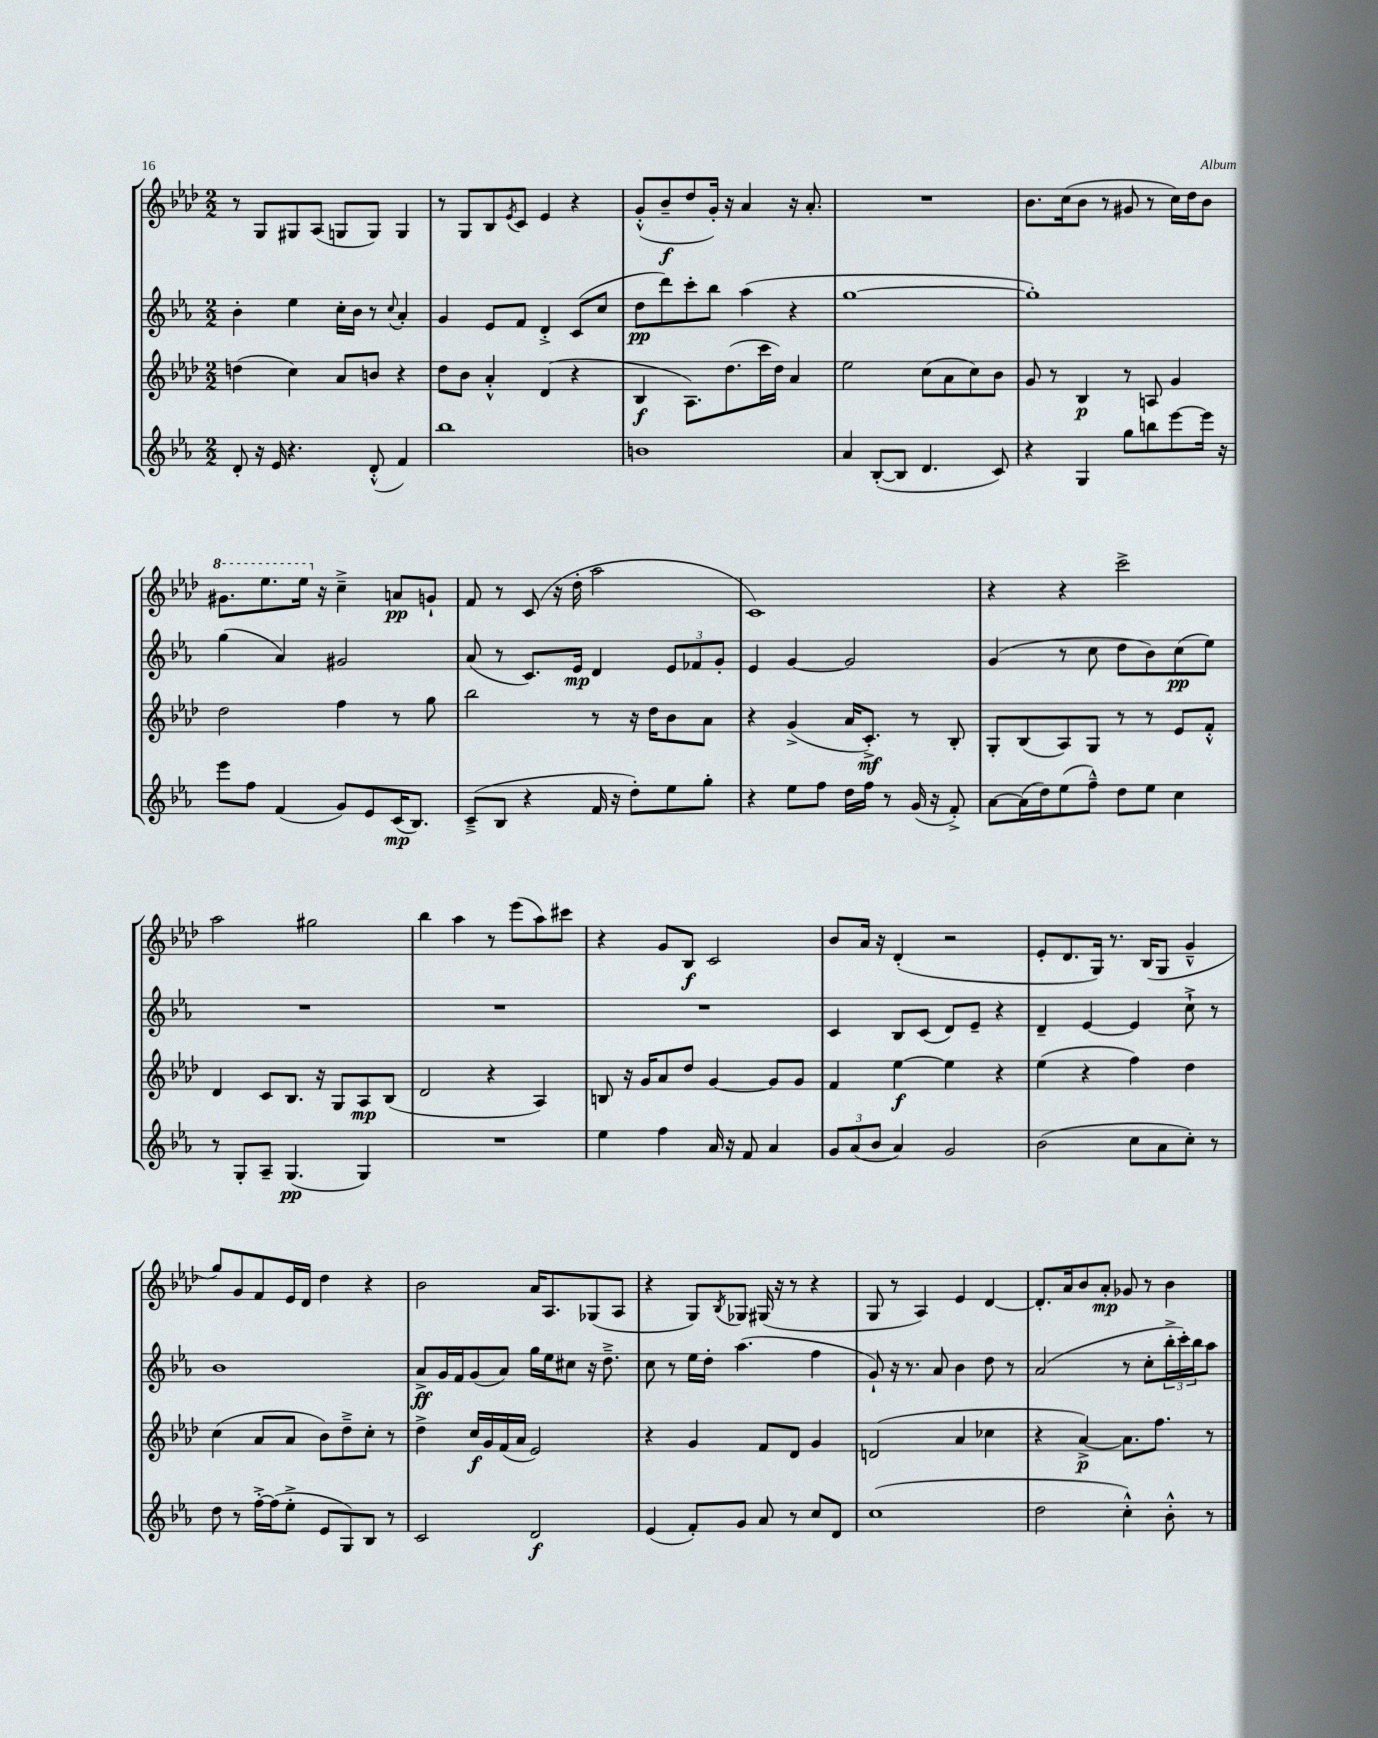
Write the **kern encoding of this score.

**kern	**kern	**kern	**kern
*staff4	*staff3	*staff2	*staff1
*clefG2	*clefG2	*clefG2	*clefG2
*k[b-e-a-]	*k[b-e-a-d-]	*k[b-e-a-]	*k[b-e-a-d-]
*M2/2	*M2/2	*M2/2	*M2/2
8d'/	(4dd\	4b-'\	8r
16r	.	.	8G/L
16e-/	.	.	.
4.r	4cc\)	4ee-\	8G#/
.	.	.	(8A-/J
.	8a-/L	16cc'\LL	8G/L
.	.	16b-\JJ	.
(8d'^^/	8b/J	8r	8G/J)
.	.	8qqcc/	.
4f/)	4r	4a-'/	4G/
=	=	=	=
1bb-	8dd-\L	4g/	8r
.	8b-\J	.	8G/L
.	4a-'^^/	8e-/L	8B-/
.	.	.	8qe-/
.	.	8f/J	8c/J
.	(4d-/	4d'^/	4e-/
.	4r	(8c/L	4r
.	.	8cc/J	.
=	=	=	=
1b	4B-/	8dd\L	(8g'^^/L
.	.	8ddd\)	8b-~/
.	8.A-\L)	8ccc'\	8dd-/
.	.	8bb-\J	16g'/Jk)
.	(8.dd-\	.	16r
.	.	(4aa-\	4a-/
.	16ccc\L	.	.
.	16dd-\JJ)	.	.
.	4a-/	4r	16r
.	.	.	8.a-'/
=	=	=	=
4a-/	2ee-\	[1gg	1r
([8B-'/L	.	.	.
8B-/]J	.	.	.
4.d/	(8cc\L	.	.
.	8a-\	.	.
.	8cc\)	.	.
8c/)	8b-\J	.	.
=	=	=	=
4r	8g/	1gg'])	8.b-\L
.	8r	.	.
.	.	.	(16cc\k
4G/	4B-/	.	8b-\J
.	.	.	8r
8gg\L	8r	.	8g#/
8bb\	8A/	.	8r
[8eee-\	4g/	.	16cc\LL)
.	.	.	16dd-\J
16eee-\]Jk	.	.	8b-\J
16r	.	.	.
=	=	=	=
8eee-\L	2dd-\	(4gg\	8.gg#\L
8ff\J	.	.	.
.	.	.	8.eee-\
(4f/	.	4a-/)	.
.	.	.	16eee-\Jk
.	.	.	16r
8g/L)	4ff\	2g#/	4cc~^\
8e-/	.	.	.
(16c/K	8r	.	8a/L
8.B-/J)	.	.	.
.	8gg\	.	8g`/J
=	=	=	=
(8c~^/L	2bb-\	(8a-/	8f/
8B-/J	.	8r	8r
4r	.	8.c/L)	(8c/
.	.	.	16r
.	.	16e-/Jk	16dd-'\
16f/	8r	4d/	2aa-\
16r	.	.	.
8dd'\L)	16r	.	.
.	16dd-\LK	.	.
8ee-\	8b-\	12e-/L	.
.	.	12f-/	.
8gg'\J	8a-\J	.	.
.	.	12g'/J	.
=	=	=	=
4r	4r	4e-/	1c)
8ee-\L	(4g^/	[4g/	.
8ff\J	.	.	.
16dd\LL	16a-/LK	2g/]	.
16ff\JJ	8.c'^/J)	.	.
8r	.	.	.
(16g/	8r	.	.
16r	.	.	.
8f'^/)	8B-'/	.	.
=	=	=	=
[8a-\L	8G'/L	(4g/	4r
(16a-\]L	(8B-/	.	.
16dd\J)	.	.	.
(8ee-\	8A-/)	8r	4r
8ff~^^\J)	8G/J	8cc\	.
8dd\L	8r	8dd\L	2ccc^\
8ee-\J	8r	8b-\)	.
4cc\	8e-/L	(8cc\	.
.	8f'^^/J	8ee-\J)	.
=	=	=	=
8r	4d-/	1r	2aa-\
8G'/L	.	.	.
8A-~/J	8c/L	.	.
(4.G/	8.B-/J	.	.
.	.	.	2gg#\
.	16r	.	.
.	8G/L	.	.
4G/)	8A-/	.	.
.	(8B-/J	.	.
=	=	=	=
1r	2d-/	1r	4bb-\
.	.	.	4aa-\
.	4r	.	8r
.	.	.	(8eee-\L
.	4A-/)	.	8aa-\)
.	.	.	8ccc#\J
=	=	=	=
4ee-\	8B/	1r	4r
.	16r	.	.
.	16g/LK	.	.
4ff\	8a-/	.	8g/L
.	8dd-/J	.	8B-/J
16a-/	[4g/	.	2c/
16r	.	.	.
8f/	.	.	.
4a-/	8g/]L	.	.
.	8g/J	.	.
=	=	=	=
12g/L	4f/	4c/	8b-/L
(12a-/	.	.	.
.	.	.	16a-/Jk
12b-/J	.	.	.
.	.	.	16r
4a-/)	[4ee-\	8B-/L	(4d-'/
.	.	(8c/J	.
2g/	4ee-\]	8d/L)	2r
.	.	8e-~/J	.
.	4r	4r	.
=	=	=	=
(2b-\	(4ee-\	4d~/	8e-'/L
.	.	.	8.d-/
.	4r	[4e-/	.
.	.	.	16G/Jk)
.	.	.	8.r
8cc\L	4ff\)	4e-/]	.
.	.	.	(16B-/LK
8a-\	.	.	8G/J
8cc'\J)	4dd-\	8cc`^\	4g~^^/
8r	.	8r	.
=	=	=	=
8dd\	(4cc\	1b-	8gg/L)
8r	.	.	8g/
[16ff'^\LL	8a-/L	.	8f/
(16ff\]J	.	.	.
8ee-'^\J	8a-/J	.	16e-/L
.	.	.	16d-/JJ
8e-/L	8b-\L)	.	4dd-\
8G/)	8dd-~^\	.	.
8B-/J	8cc'\J	.	4r
8r	8r	.	.
=	=	=	=
2c/	4dd-^\	8a-^/L	2b-\
.	.	16g/L	.
.	.	16f/J	.
.	16cc/LL	(8g/	.
.	16g/	.	.
.	(16f/	8a-/J)	.
.	16a-/JJ	.	.
2d/	2e-/)	16gg\LL	16a-/LK
.	.	16ee-\J	8.A-/
.	.	8cc#\J	.
.	.	16r	(8G-/
.	.	8.dd~^\	.
.	.	.	8A-/J
=	=	=	=
(4e-/	4r	8cc\	4r
.	.	8r	.
8f'/L)	4g/	16ee-\LL	8G/L)
.	.	16dd'\JJ	.
.	.	.	8qB-/
8g/J	.	(4.aa-\	8G-/J
8a-/	8f/L	.	(16G#/
.	.	.	16r
8r	8d-/J	.	8r
8cc/L	4g/	4ff\	4r
8d/J	.	.	.
=	=	=	=
(1cc	(2d/	8g`/)	8G/
.	.	16r	8r
.	.	8.r	.
.	.	.	4A-/)
.	.	8a-/	.
.	4a-/	4b-\	4e-/
.	4cc-\	8dd\	[4d-/
.	.	8r	.
=	=	=	=
2dd\	4r	(2a-/	8.d-'/]L
.	.	.	16a-/k
.	[4a-^/)	.	8b-/
.	.	.	8a-'/J
4cc'^^\)	8.a-\]L	8r	8g-/
.	.	8cc'\L	8r
.	8.ff\J	.	.
8b-'^^\	.	24bb-'^\L	4b-\
.	.	24ccc'\)	.
.	.	24bb-\J	.
8r	8r	8aa-\J	.
==	==	==	==
*-	*-	*-	*-
